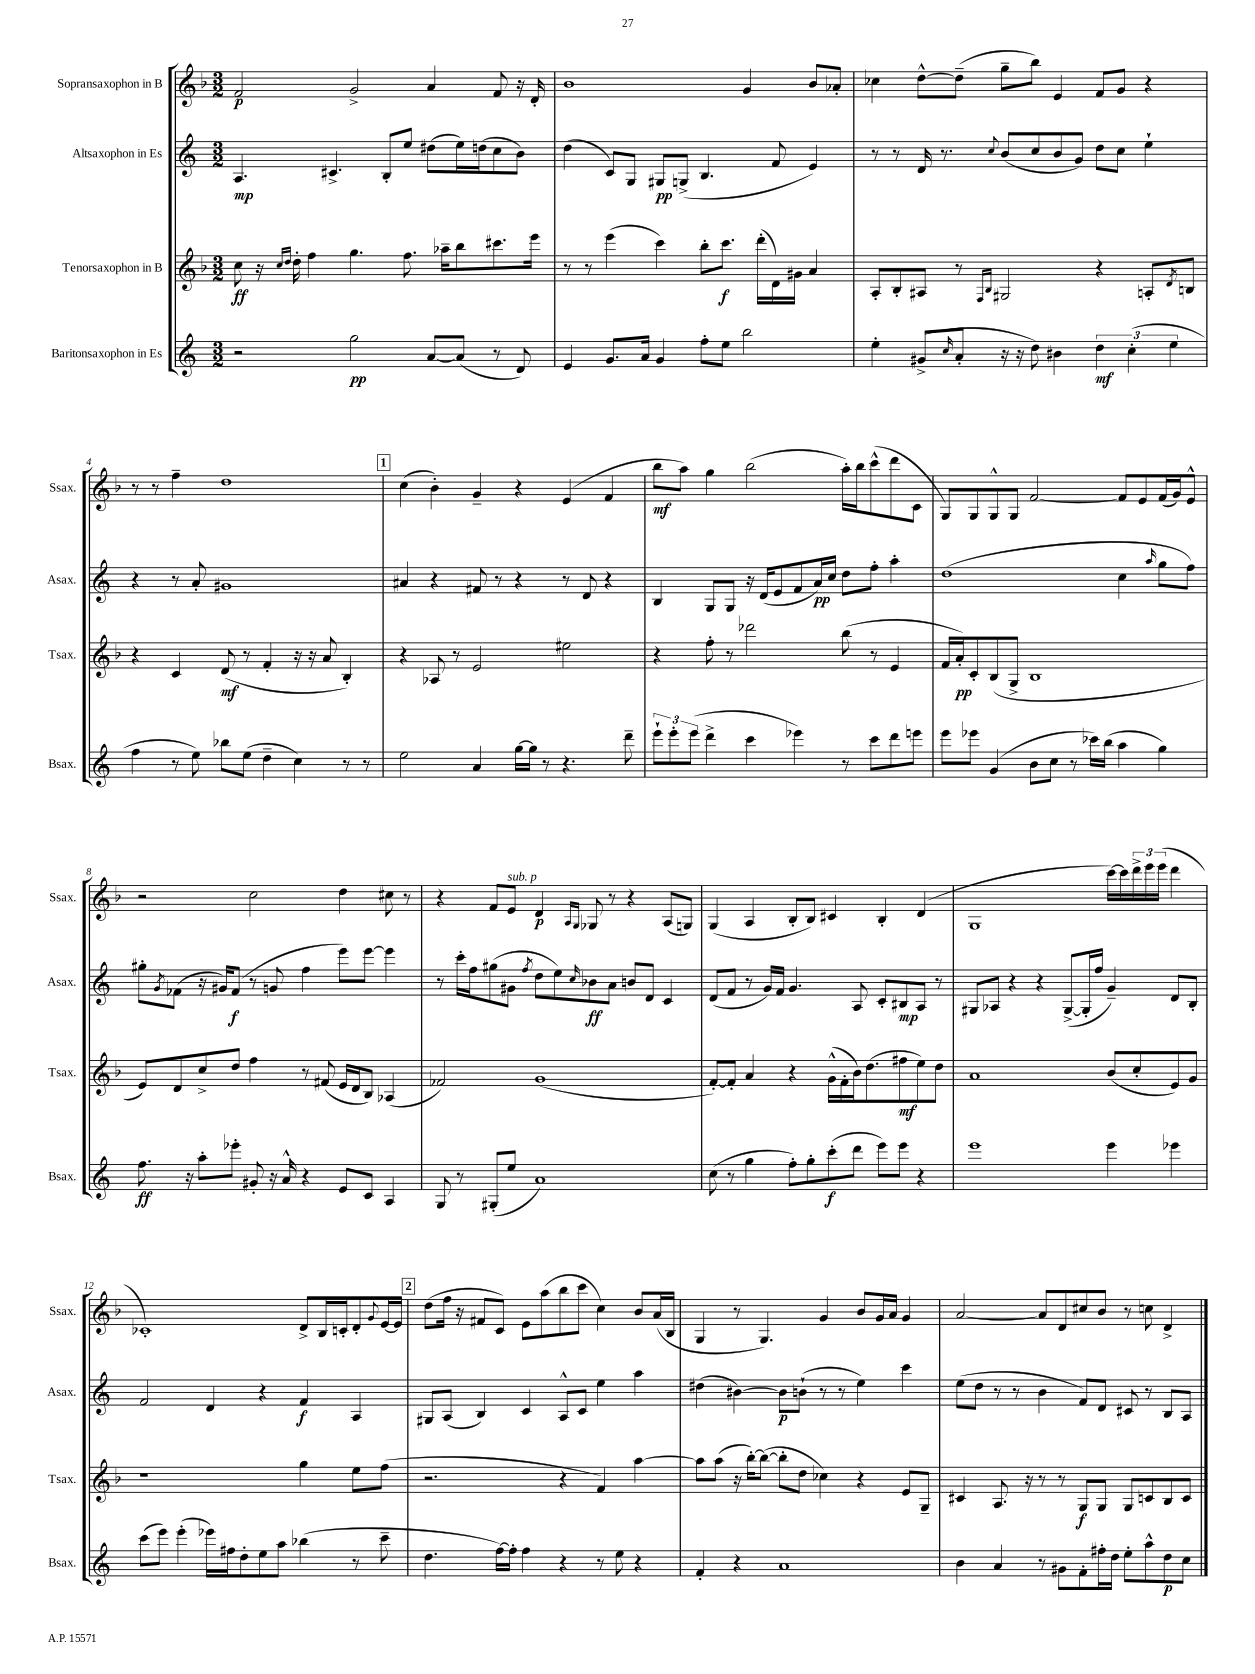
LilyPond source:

<<
\new StaffGroup <<
\new Staff = "s0" \with { instrumentName = "Sopransaxophon in B" shortInstrumentName = "Ssax." } {
    \clef treble \key f \major \numericTimeSignature \time 3/2
    f'2\p g'2-> a'4 f'8 r16 d'16-. |
    bes'1 g'4 bes'8 aes'8-. |
    ces''4 d''8~-^ d''8--( g''8-- bes''8) e'4 f'8 g'8 r4 |
    r8 r8 f''4-- d''1 |
    \mark \markup { \box "1" } c''4( bes'4-.) g'4-- r4 e'4( f'4 |
    bes''8\mf a''8) g''4 bes''2( a''16-.) bes''16 c'''8-^( d'''8 c'8 |
    g8) g8 g8-^ g8 f'2~ f'8 e'8 f'16( g'16) e'8-^ |
    r2 c''2 d''4 cis''8 r8 |
    r4 f'8 e'8^\markup { \italic "sub. p" } d'4\p \grace { a16 g16 } ges8 r8 r4 a8( g8) |
    g4( a4 bes8-. bes8) cis'4 bes4-. d'4( |
    g1 c'''16~) c'''16 \tuplet 3/2 { d'''16-> e'''16 e'''16( } d'''4 |
    ces'1-.) d'8-> bes16 c'16-. d'8-. \appoggiatura { g'8 } e'16~ e'16 |
    \mark \markup { \box "2" } d''8( f''16 r16 fis'8 c'8) e'8 a''8( bes''8 c'''8 c''4) bes'8 a'16( bes16 |
    g4 r8 g4.) g'4 bes'8 g'16 a'16 g'4 |
    a'2~ a'8 d'8 cis''8 bes'8 r8 c''8 d'4-> \bar "|." |
}
\new Staff = "s1" \with { instrumentName = "Altsaxophon in Es" shortInstrumentName = "Asax." } {
    \clef treble \key c \major \numericTimeSignature \time 3/2
    a4.\mp cis'4.-> b8-. e''8 dis''8( e''16) d''16( c''8 b'8) |
    d''4( c'8) g8 gis8\pp g8->( b4. f'8 e'4) |
    r8 r8 d'16 r8. \appoggiatura { c''8 } b'8( c''8 b'8 g'8) d''8 c''8 e''4-! |
    r4 r8 a'8-. gis'1 |
    \mark \markup { \box "1" } ais'4 r4 fis'8 r8 r4 r8 d'8 r4 |
    b4 g8 g8 r16 d'16( e'8 f'8 a'16\pp) c''16 d''8 f''8-. a''4-. |
    d''1( c''4 \grace { a''16 } g''8 f''8) |
    gis''8-. \acciaccatura { g'8 } fes'8( r16 gis'16) fes'8\f( r8 g'8 f''4 e'''8) e'''8~ e'''4 |
    r8 c'''16-. f''16 gis''8( gis'8 \acciaccatura { f''8 } d''8 e''8) \grace { c''16 } bes'8\ff a'8 b'8 d'8 c'4 |
    d'8( f'8 r8 g'16) f'16 g'4. a8 c'8-. bis8\mp a8 r8 |
    gis8 aes8 r4 r4 gis8~->( gis16-. f''16 g'4--) d'8 b8-. |
    f'2 d'4 r4 f'4\f a4 |
    \mark \markup { \box "2" } gis8 a8( b4) c'4 a8-^ c'8 e''4 a''4 |
    dis''4( bis'4~) bis'8\p b'8-!( r8 r8 e''4) c'''4 |
    e''8( d''8 r8 r8 b'4 f'8) d'8 cis'8 r8 b8 a8 \bar "|." |
}
\new Staff = "s2" \with { instrumentName = "Tenorsaxophon in B" shortInstrumentName = "Tsax." } {
    \clef treble \key f \major \numericTimeSignature \time 3/2
    c''8\ff r16 \grace { c''16 d''16 } d''16-. f''4 g''4. f''8. aes''16-- bes''8 cis'''8. e'''16 |
    r8 r8 e'''4( c'''4) bes''8-. c'''8.\f d'''16-.( d'16) gis'16 a'4 |
    a8-. bes8-. ais8 r8 \grace { f16 bes16 } gis2 r4 a8-. \acciaccatura { d'8 } b8 |
    r4 c'4 d'8\mf( r8 f'4-. r16 r16 a'8 bes4-.) |
    \mark \markup { \box "1" } r4 aes8 r8 e'2 eis''2 |
    r4 f''8-. r8 des'''2 bes''8( r8 e'4 |
    f'16 a'16-.\pp) c'8-. bes8( g8-> bes1 |
    e'8) d'8 c''8-> d''8 f''4 r8 fis'8( e'16 d'16 bes8) aes4( |
    fes'2) g'1( |
    f'8~-.) f'8-. a'4 r4 g'16-^( f'16-. bes'16) d''8.( fis''8\mf e''8) d''8 |
    a'1 bes'8( c''8-. e'8) g'8 |
    r1 g''4 e''8 f''8( |
    \mark \markup { \box "2" } r2. r4 f'4) a''4~ |
    a''8 a''8( r16 bes''16~-.) bes''8~( bes''8-. d''8 ces''4) r4 e'8 g8-- |
    cis'4 a8. r16 r8 r8 g8\f g8 g8 c'8 bes8 c'8 \bar "|." |
}
\new Staff = "s3" \with { instrumentName = "Baritonsaxophon in Es" shortInstrumentName = "Bsax." } {
    \clef treble \key c \major \numericTimeSignature \time 3/2
    r2 g''2\pp a'8~ a'8( r8 d'8) |
    e'4 g'8. a'16 g'4 f''8-. e''8 b''2 |
    e''4-. gis'8->( \grace { c''16 } a'8-. r16 r16 d''8) bis'4 \tuplet 3/2 { d''4\mf c''4-.( e''4 } |
    f''4 r8 e''8) bes''8 e''8( d''4-- c''4) r8 r8 |
    \mark \markup { \box "1" } e''2 a'4 g''16~ g''16 r8 r4. d'''8-- |
    \tuplet 3/2 { e'''8-! e'''8-. e'''8( } d'''4-> c'''4 ees'''4) r8 c'''8 d'''8 e'''8 |
    e'''8 ees'''8 g'4( b'8 c''8 r8 ces'''16) b''16( a''4 g''4) |
    f''8.\ff r16 a''8-. ees'''8-. gis'8-. r16 a'16-^ r4 e'8 c'8 a4 |
    g8 r8 gis8-.( e''8 a'1) |
    c''8( r8 g''4 f''8-.) g''8-. c'''8-.\f( d'''8 e'''8) e'''8 r4 |
    e'''1 e'''4 ees'''4 |
    c'''8( e'''8) e'''4-.( ees'''16) fis''16 d''8-. e''8 a''8 bes''4( r8 c'''8-- |
    \mark \markup { \box "2" } d''4. f''16~) f''16-. f''4 r4 r8 e''8 r4 |
    f'4-. r4 a'1 |
    b'4 a'4 r8 gis'8 f'8-. fis''16-. d''16 e''8-. a''8-^ d''8\p c''8 \bar "|." |
}
>>
>>
